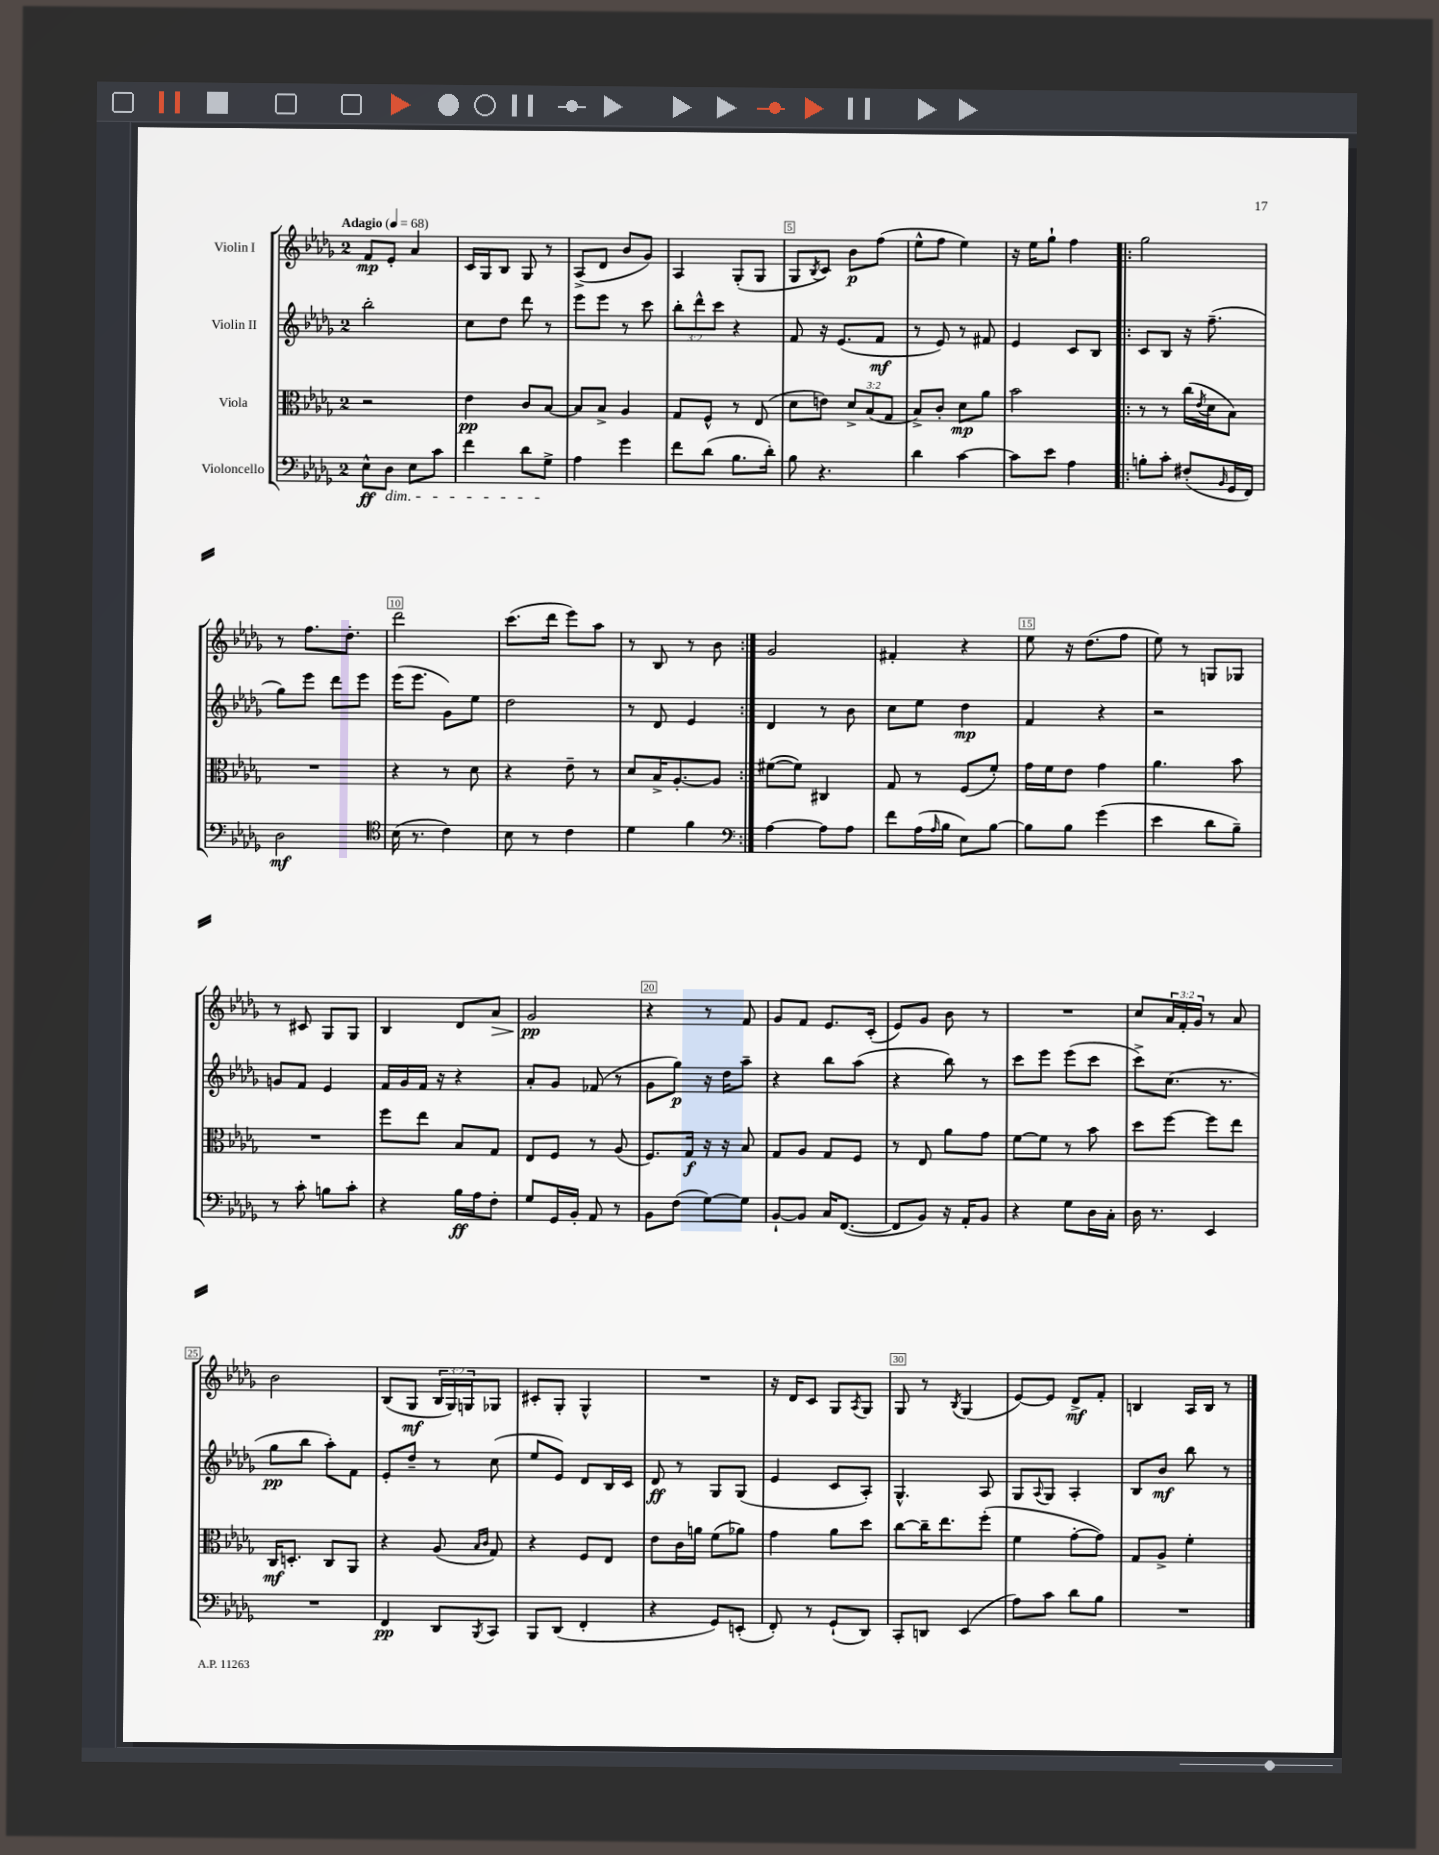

**kern	**kern	**kern	**kern
*staff4	*staff3	*staff2	*staff1
*clefF4	*clefC3	*clefG2	*clefG2
*k[b-e-a-d-g-]	*k[b-e-a-d-g-]	*k[b-e-a-d-g-]	*k[b-e-a-d-g-]
*M2/4	*M2/4	*M2/4	*M2/4
*MM68	*MM68	*MM68	*MM68
8E-^^	2r	2bb-'	8f
8D-	.	.	8e-'
8E-	.	.	4a-
8c	.	.	.
=	=	=	=
4f	4e-	8cc	16c
.	.	.	16G-
.	.	8dd-	8B-
8d-	8c	8ddd-	8G-
8G-^	[8B-	8r	8r
=	=	=	=
4A-	8B-]	8eee-	(8A-^
.	8B-^	8eee-	8d-
4g-	4A-	8r	8b-
.	.	8ccc	8g-)
=	=	=	=
8f	8G-	12bb-'	4A-
.	.	12ddd-^^	.
(8d-	8F^^	.	.
.	.	12ccc	.
8.B-	8r	4r	(8G-'
.	(8E-	.	8G-
16d-')	.	.	.
=	=	=	=
8B-	8d-	8f	8G-
.	.	.	8qB-
4.r	8e)	16r	8c)
.	.	(8.e-	.
.	12d-^	.	8b-
.	(12B-	.	.
.	.	8f	(8ff
.	12G-	.	.
=	=	=	=
4d-	8B-^)	8r	8ee-^^
.	8c'	8e-)	8ff
[4c	8d-	8r	4ee-)
.	8a-	8f#	.
=	=	=	=
8c]	2b-	4e-	16r
.	.	.	16ee-
8e-	.	.	8gg-`
4A-	.	8c	4ff
.	.	8B-	.
=!|:	=!|:	=!|:	=!|:
8B'	8r	8c	2gg-
8c'	8r	8B-	.
(8F#'	(16cc	16r	.
.	8qe-	.	.
.	16d-	(8.ff~	.
16qqBB-	.	.	.
16GG-	8B-)	.	.
16FF)	.	.	.
=	=	=	=
2D-	2r	8gg-)	8r
.	.	8eee-	8.ff
.	.	8ddd-	.
.	.	.	8.dd-'
.	.	8eee-	.
=	=	=	=
*clefC4	*	*	*
(16B-	4r	(16eee-	2ddd-
8.r	.	8.eee-	.
4c)	8r	8g-)	.
.	8d-	8ee-	.
=	=	=	=
8B-	4r	2dd-	(8.ccc
8r	.	.	.
.	.	.	16ddd-
4c	8e-~	.	8eee-)
.	8r	.	8aa-
=	=	=	=
4d-	8d-	8r	8r
.	16B-^	8d-	8B-
.	[8.A-'	.	.
4f	.	4e-	8r
.	8A-]	.	8b-
=:|!	=:|!	=:|!	=:|!
*clefF4	*	*	*
[4A-	([8f#	4d-	2g-
.	8f#])	.	.
8A-]	4C#	8r	.
8A-	.	8b-	.
=	=	=	=
8f	8G-	8cc	4f#'
(16A-	8r	8ee-	.
16qqA-	.	.	.
16B-	.	.	.
8E-)	(8F	4dd-	4r
[8B-	8f')	.	.
=	=	=	=
8B-]	16g-	4f	8ee-
.	16f	.	.
8B-	8e-	.	16r
.	.	.	(8.dd-
(4g-	4g-	4r	.
.	.	.	8ff
=	=	=	=
4e-	4.a-	2r	8ee-)
.	.	.	8r
8d-	.	.	8G
8B-~)	8b-	.	8G-
=	=	=	=
8r	2r	8g	8r
8c'	.	8f	8c#
8B	.	4e-	8G-
8c'	.	.	8G-
=	=	=	=
4r	8ff	16f	4B-
.	.	16g-	.
.	8ee-	16f	.
.	.	16r	.
16B-	8B-	4r	8d-
16A-	.	.	.
8F'	8G-	.	8a-
=	=	=	=
8G-	8E-	8a-'	2g-
16GG-	8F	8g-	.
16BB-'	.	.	.
8AA-	8r	(8f-	.
8r	(8A-	8r	.
=	=	=	=
8BB-	8.F)	8g-	4r
(8F	.	8gg-)	.
.	16G-	.	.
[8G-)	16r	16r	8r
.	16r	16dd-	.
8G-]	8B-	8aa-~	8f
=	=	=	=
[8BB-`	8G-	4r	8g-
8BB-]	8A-	.	8f
16C	8G-	8bb-	8.e-
([8.FF	.	.	.
.	8F	(8aa-	.
.	.	.	(16c'
=	=	=	=
8FF]	8r	4r	8e-)
8BB-)	8E-	.	8g-
16r	8a-	8bb-)	8b-
16AA-'	.	.	.
8BB-	8g-	8r	8r
=	=	=	=
4r	[8f	8ccc	2r
.	8f]	8eee-	.
8G-	8r	(8eee-	.
16D-	8b-	8ccc	.
16C'	.	.	.
=	=	=	=
16D-	8dd-	8ccc^)	8cc
8.r	.	.	.
.	[8ff	(8.cc	24a-
.	.	.	24f'
.	.	.	24g-
4EE-	8ff]	.	8r
.	.	8.r	.
.	8ee-	.	8a-
=	=	=	=
2r	16C	8gg-	2b-
.	8.D'	.	.
.	.	8bb-	.
.	8C	8aa-')	.
.	8AA-	8f	.
=	=	=	=
4FF	4r	8e-'	(8B-
.	.	8dd-~	8G-
8DD-	(8A-	8r	24B-
.	.	.	24G-)
.	.	.	24G
.	16qqB-	.	.
8qBBB-	16qqc	.	.
8CC	8G-)	(8cc	8G-
=	=	=	=
8BBB-	4r	8ee-	8c#'
(8DD-	.	8e-)	8G-'
4FF'	8F	8d-	4G-^^
.	8E-	16B-	.
.	.	16c	.
=	=	=	=
4r	8e-	8d-	2r
.	16c	8r	.
.	16a	.	.
8GG-)	(8f	8G-	.
(8EE'	8a-)	(8G-	.
=	=	=	=
8FF')	4g-	4e-	16r
.	.	.	16d-
8r	.	.	8c
(8GG-`	8a-	8c	8G-
.	.	.	8qA-
8DD-)	8dd-	8A-')	8G-
=	=	=	=
8CC'	[8cc	4.G-^^	8G-
8DD	16cc~]	.	8r
.	8.ee-	.	.
.	.	.	8qB-
(4EE-	.	.	(4G-
.	(8ff'	8A-	.
=	=	=	=
8A-)	4f	8G-	[8e-)
.	.	8qqA-	.
8c	.	8G-	8e-]
8d-	[8g-'	4A-'	8d-^
8B-	8g-])	.	8f'
=	=	=	=
2r	8G-	8B-	4B
.	8A-^	8b-	.
.	4f'	8bb-	16A-
.	.	.	16B
.	.	8r	8r
==	==	==	==
*-	*-	*-	*-
